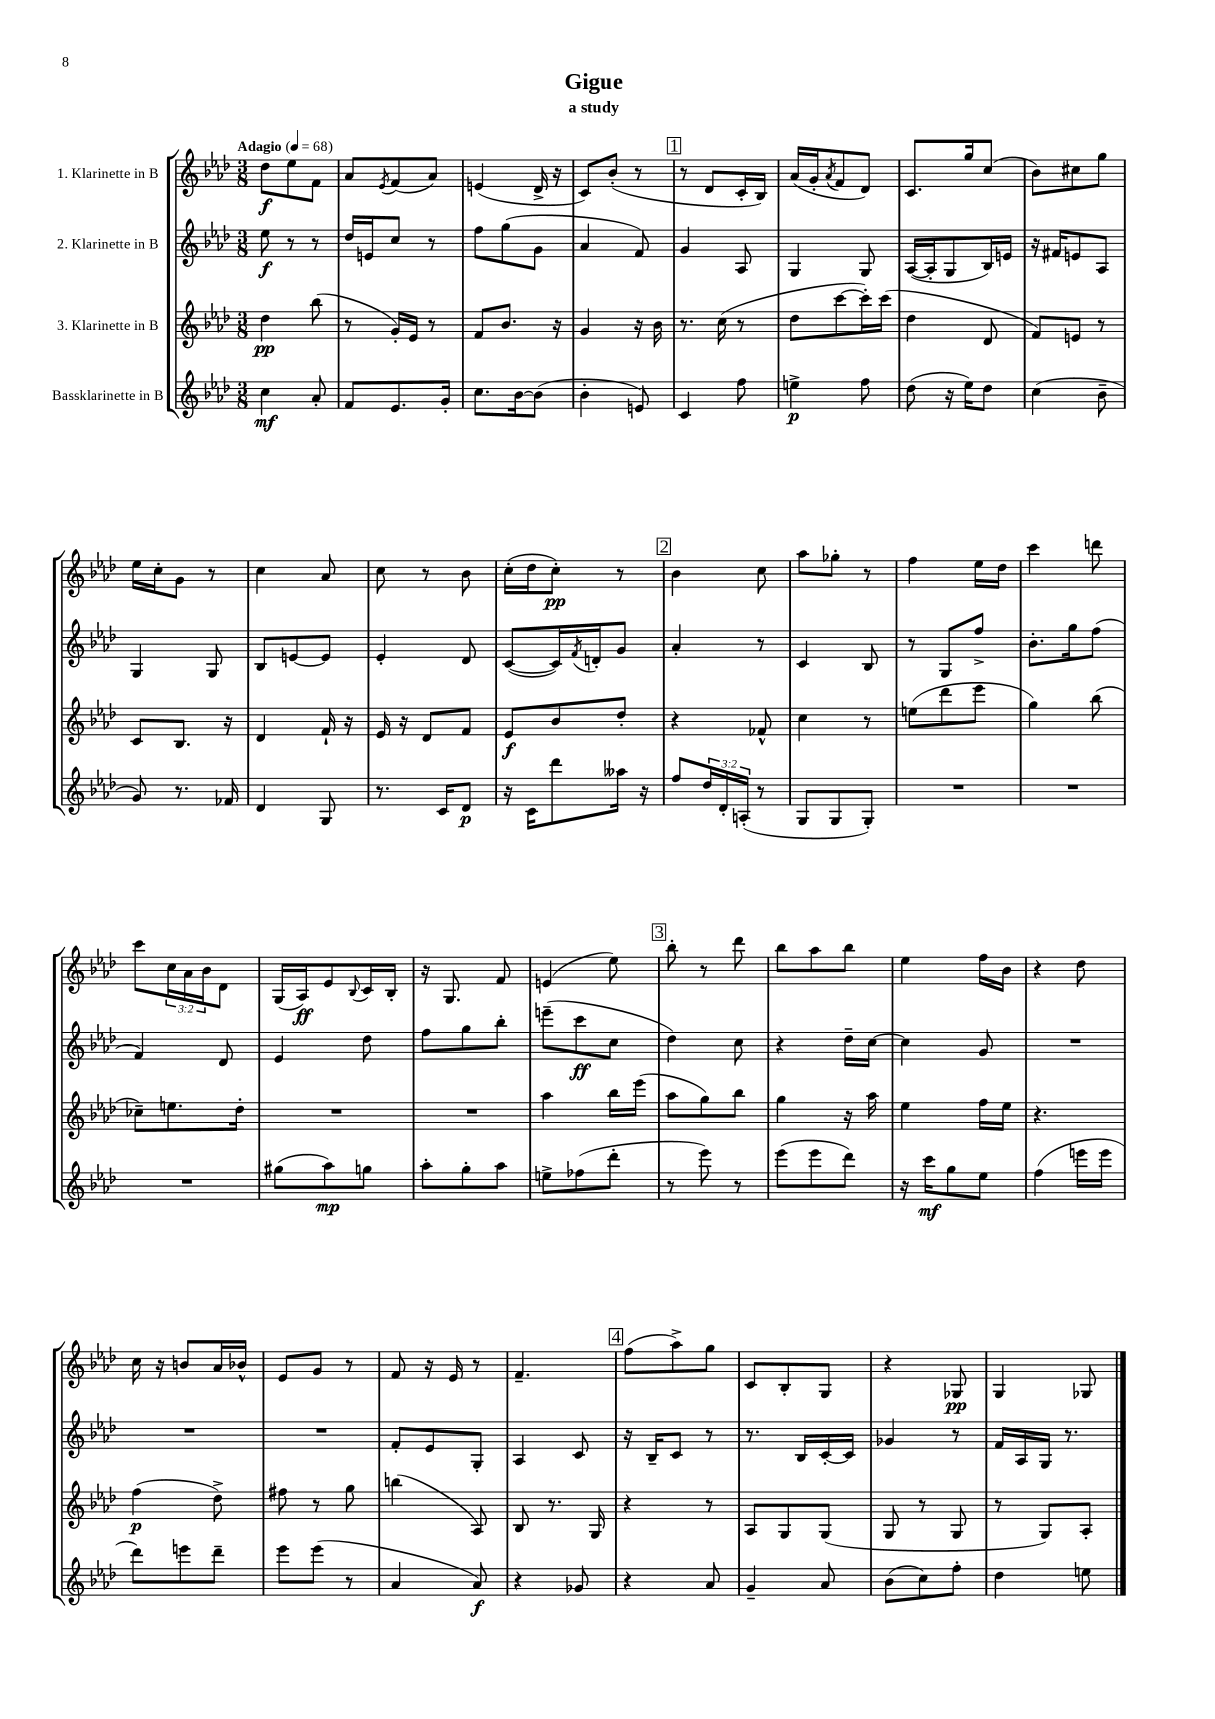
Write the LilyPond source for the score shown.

\header { title = "Gigue" subtitle = "a study" }
<<
\new StaffGroup <<
\new Staff = "s0" \with { instrumentName = "1. Klarinette in B" } {
    \clef treble \key aes \major \numericTimeSignature \time 3/8 \override Staff.TupletNumber.text = #tuplet-number::calc-fraction-text \tempo "Adagio" 4 = 68
    des''8\f ees''8 f'8 |
    aes'8 \acciaccatura { ees'8 } f'8( aes'8) |
    e'4( des'16-> r16 |
    c'8) bes'8-.( r8 |
    \mark \markup { \box "1" } r8 des'8 c'16-. bes16) |
    aes'16( g'16-. \acciaccatura { aes'8 } f'8 des'8) |
    c'8. g''16 c''8( |
    bes'8) cis''8 g''8 |
    ees''16 c''16-. g'8 r8 |
    c''4 aes'8 |
    c''8 r8 bes'8 |
    c''16-.( des''16 c''8-.\pp) r8 |
    \mark \markup { \box "2" } bes'4 c''8 |
    aes''8 ges''8-. r8 |
    f''4 ees''16 des''16 |
    c'''4 d'''8 |
    c'''8 \tuplet 3/2 { c''16 aes'16 bes'16 } des'8 |
    g16( aes16\ff) ees'8 \appoggiatura { bes8 } c'16 bes16-. |
    r16 g8. f'8 |
    e'4( ees''8) |
    \mark \markup { \box "3" } bes''8-. r8 des'''8 |
    bes''8 aes''8 bes''8 |
    ees''4 f''16 bes'16 |
    r4 des''8 |
    c''16 r16 b'8 aes'16 bes'16-^ |
    ees'8 g'8 r8 |
    f'8 r16 ees'16 r8 |
    f'4.-- |
    \mark \markup { \box "4" } f''8( aes''8->) g''8 |
    c'8 bes8-. g8 |
    r4 ges8\pp |
    g4 ges8 \bar "|." |
}
\new Staff = "s1" \with { instrumentName = "2. Klarinette in B" } {
    \clef treble \key aes \major \numericTimeSignature \time 3/8
    ees''8\f r8 r8 |
    des''16 e'16 c''8 r8 |
    f''8 g''8( g'8 |
    aes'4 f'8) |
    \mark \markup { \box "1" } g'4 aes8 |
    g4 g8 |
    aes16~( aes16-. g8 bes16) e'16 |
    r16 fis'16 e'8 aes8 |
    g4 g8 |
    bes8 e'8~ e'8 |
    ees'4-. des'8 |
    c'8~( c'16) \acciaccatura { f'8 } d'16-. g'8 |
    \mark \markup { \box "2" } aes'4-. r8 |
    c'4 bes8 |
    r8 g8 f''8-> |
    bes'8.-. g''16 f''8( |
    f'4) des'8 |
    ees'4 des''8 |
    f''8 g''8 bes''8-. |
    e'''8--( c'''8\ff c''8 |
    \mark \markup { \box "3" } des''4) c''8 |
    r4 des''16-- c''16~ |
    c''4 g'8 |
    R4. |
    R4. |
    R4. |
    f'8-. ees'8 g8-. |
    aes4 c'8 |
    \mark \markup { \box "4" } r16 bes16-- c'8 r8 |
    r8. bes16 c'16~-. c'16 |
    ges'4 r8 |
    f'16 aes16 g16 r8. \bar "|." |
}
\new Staff = "s2" \with { instrumentName = "3. Klarinette in B" } {
    \clef treble \key aes \major \numericTimeSignature \time 3/8
    des''4\pp bes''8( |
    r8 g'16-.) ees'16 r8 |
    f'8 bes'8. r16 |
    g'4 r16 bes'16 |
    \mark \markup { \box "1" } r8. c''16( r8 |
    des''8 c'''8~ c'''16-.) c'''16( |
    des''4 des'8 |
    f'8) e'8 r8 |
    c'8 bes8. r16 |
    des'4 f'16-! r16 |
    ees'16 r16 des'8 f'8 |
    ees'8\f bes'8 des''8-. |
    \mark \markup { \box "2" } r4 fes'8-^ |
    c''4 r8 |
    e''8( des'''8 ees'''8 |
    g''4) bes''8( |
    ces''8--) e''8. des''16-. |
    R4. |
    R4. |
    aes''4 bes''16 ees'''16( |
    \mark \markup { \box "3" } aes''8 g''8) bes''8 |
    g''4 r16 aes''16 |
    ees''4 f''16 ees''16 |
    r4. |
    f''4\p( des''8->) |
    fis''8 r8 g''8 |
    b''4( aes8) |
    bes8 r8. g16 |
    \mark \markup { \box "4" } r4 r8 |
    aes8 g8 g8( |
    g8 r8 g8 |
    r8 g8) aes8-. \bar "|." |
}
\new Staff = "s3" \with { instrumentName = "Bassklarinette in B" } {
    \clef treble \key aes \major \numericTimeSignature \time 3/8 \override Staff.TupletNumber.text = #tuplet-number::calc-fraction-text
    c''4\mf aes'8-. |
    f'8 ees'8. g'16-. |
    c''8. bes'16~ bes'8( |
    bes'4-. e'8) |
    \mark \markup { \box "1" } c'4 f''8 |
    e''4->\p f''8 |
    des''8( r16 ees''16) des''8 |
    c''4( bes'8-- |
    g'8) r8. fes'16 |
    des'4 g8 |
    r8. c'16 des'8\p |
    r16 c'16 des'''8 aeses''16 r16 |
    \mark \markup { \box "2" } f''8 \tuplet 3/2 { des''16 des'16-. a16-.( } r8 |
    g8 g8 g8-.) |
    R4. |
    R4. |
    R4. |
    gis''8( aes''8\mp) g''8 |
    aes''8-. g''8-. aes''8 |
    e''8-> fes''8( des'''8-. |
    \mark \markup { \box "3" } r8 ees'''8) r8 |
    ees'''8( ees'''8 des'''8) |
    r16 c'''16\mf g''8 ees''8 |
    f''4( e'''16 e'''16 |
    des'''8) e'''8 des'''8-- |
    ees'''8 ees'''8( r8 |
    aes'4 aes'8\f) |
    r4 ges'8 |
    \mark \markup { \box "4" } r4 aes'8 |
    g'4-- aes'8 |
    bes'8( c''8) f''8-. |
    des''4 e''8 \bar "|." |
}
>>
>>
\layout { \context { \Score \remove "Bar_number_engraver" } }
